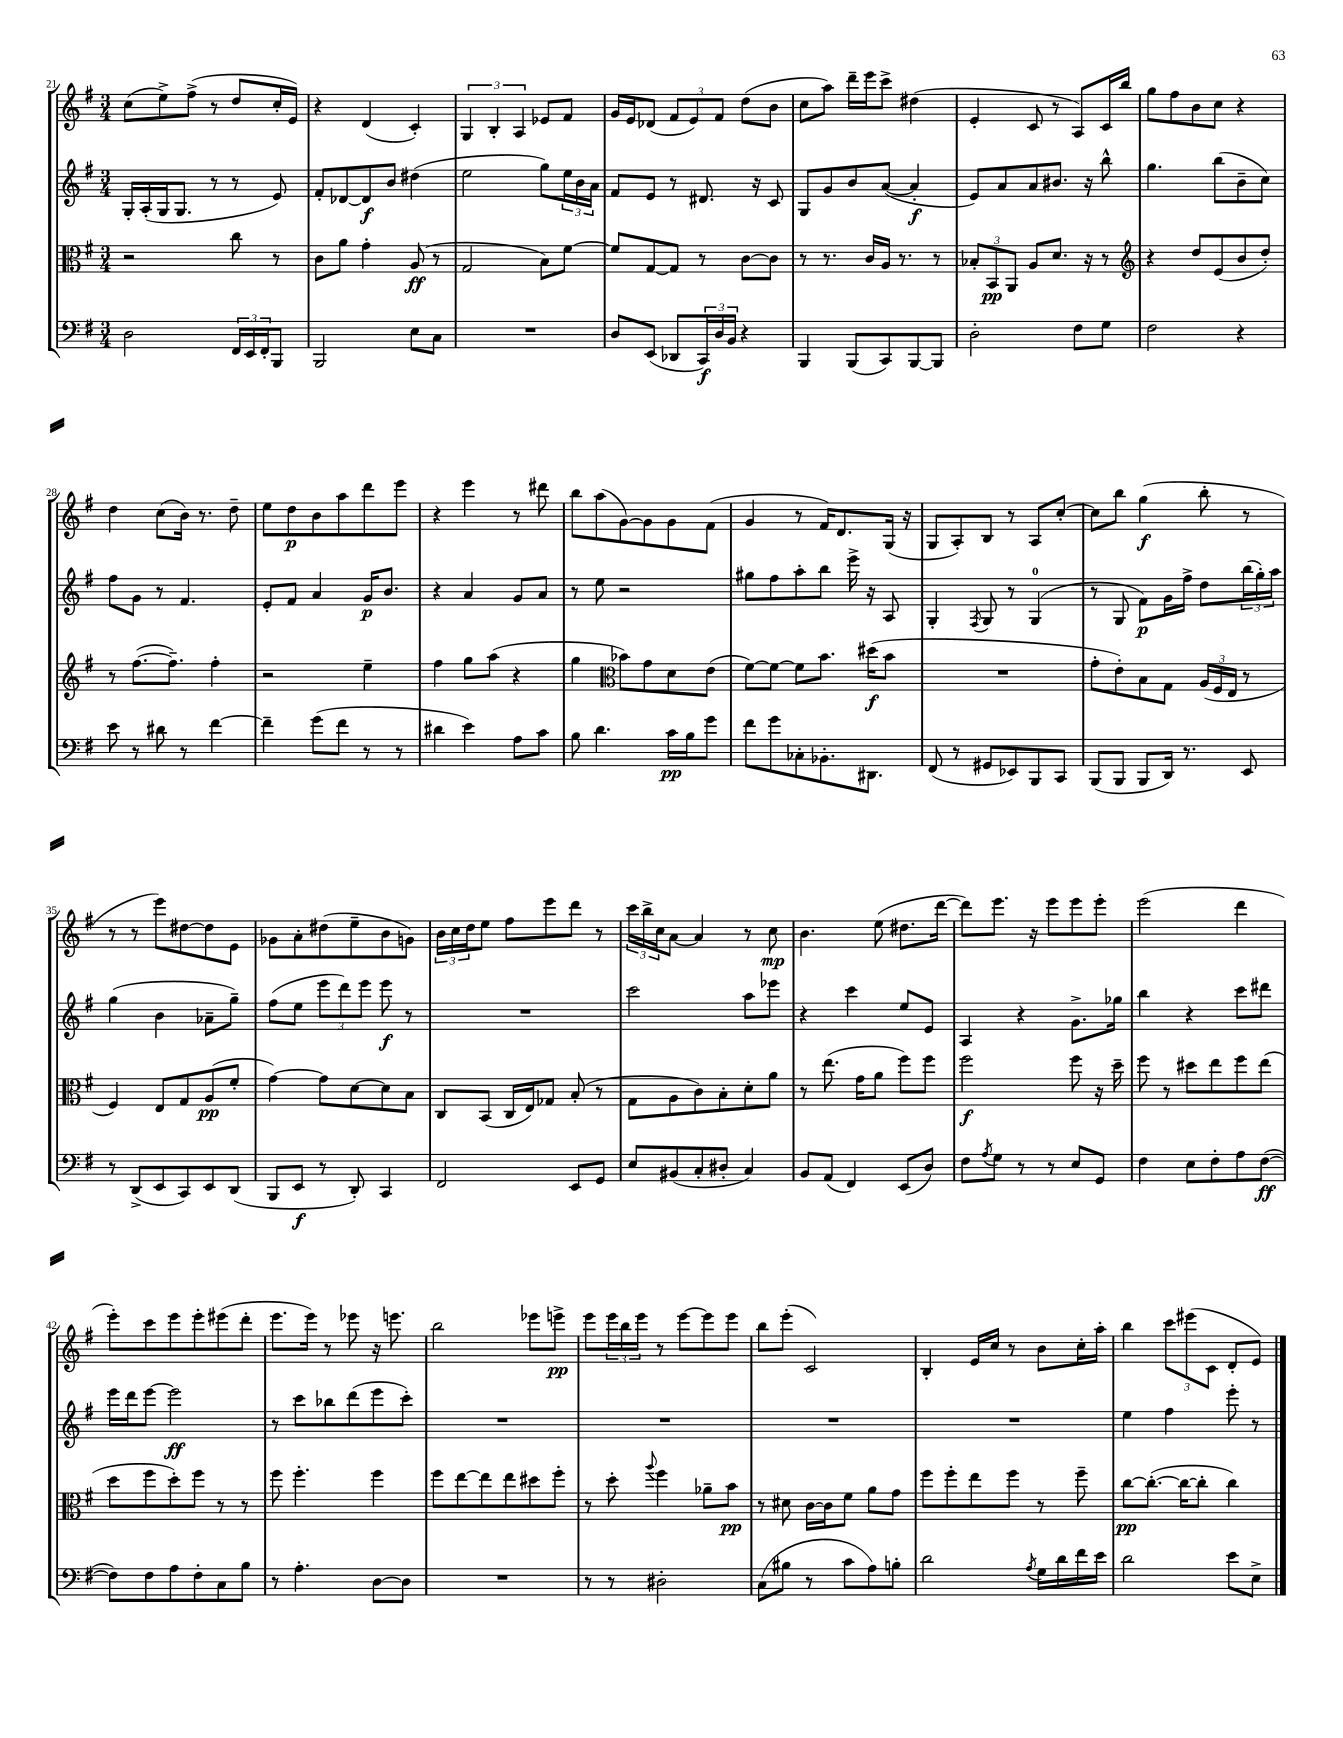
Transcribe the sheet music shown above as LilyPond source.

<<
\new StaffGroup <<
\new Staff = "s0" {
    \clef treble \key g \major \numericTimeSignature \time 3/4
    c''8( e''8->) fis''8->( r8 d''8 c''16-. e'16) |
    r4 d'4( c'4-.) |
    \tuplet 3/2 { g4 b4-. a4 } ees'8 fis'8 |
    g'16 e'16 des'8( \tuplet 3/2 { fis'8 e'8) fis'8 } d''8( b'8 |
    c''8 a''8) d'''16-- e'''16 c'''8-> dis''4( |
    e'4-. c'8 r8 a8) c'16 b''16 |
    g''8 fis''8 b'8 c''8 r4 |
    d''4 c''8( b'16) r8. d''8-- |
    e''8 d''8\p b'8 a''8 d'''8 e'''8 |
    r4 e'''4 r8 dis'''8 |
    b''8 a''8( g'8~) g'8 g'8 fis'8( |
    g'4 r8 fis'16) d'8. g16( r16 |
    g8 a8-.) b8 r8 a8 c''8~-. |
    c''8 b''8 g''4\f( b''8-. r8 |
    r8 r8 e'''8) dis''8~ dis''8 e'8 |
    ges'8 a'8-. dis''8( e''8-- b'8 g'8) |
    \tuplet 3/2 { b'16 c''16 d''16 } e''8 fis''8 e'''8 d'''8 r8 |
    \tuplet 3/2 { c'''16 b''16-> c''16 } a'8~ a'4 r8 c''8\mp |
    b'4. e''8( dis''8. d'''16~ |
    d'''8) e'''8. r16 e'''8 e'''8 e'''8-. |
    e'''2( d'''4 |
    e'''8-.) c'''8 e'''8 e'''8-. eis'''8( d'''8-. |
    e'''8. e'''16) r8 ees'''8 r16 e'''8. |
    b''2 ees'''8 e'''8->\pp |
    e'''8 \tuplet 3/2 { e'''16 b''16 e'''16 } r8 e'''8~ e'''8 e'''8 |
    b''8 e'''8-.( c'2) |
    b4-. e'16 c''16 r8 b'8 c''16-. a''16-. |
    b''4 \tuplet 3/2 { c'''8 eis'''8( c'8 } d'8-. e'8) \bar "|." |
}
\new Staff = "s1" {
    \clef treble \key g \major \numericTimeSignature \time 3/4
    g16-. a16-.( g16 g8. r8 r8 e'8) |
    fis'8-. des'8~ des'8\f b'8 dis''4( |
    e''2 g''8) \tuplet 3/2 { e''16 b'16 a'16 } |
    fis'8 e'8 r8 dis'8. r16 c'8 |
    g8 g'8 b'8 a'8~( a'4-.\f |
    e'8) a'8 a'8 bis'8. r16 b''8-^ |
    g''4. b''8( b'8-- c''8) |
    fis''8 g'8 r8 fis'4. |
    e'8-. fis'8 a'4 g'16\p b'8. |
    r4 a'4 g'8 a'8 |
    r8 e''8 r2 |
    gis''8 fis''8 a''8-. b''8 e'''16-> r16 a8 |
    g4-. \acciaccatura { fis8 } g8 r8 g4-0( |
    r8 g8 fis'8\p) g'16 fis''16-> d''8 \tuplet 3/2 { b''16( g''16-.) a''16 } |
    g''4( b'4 aes'8-- g''8--) |
    fis''8( e''8 \tuplet 3/2 { e'''8 d'''8) e'''8 } e'''8\f r8 |
    R2. |
    c'''2 a''8 ees'''8 |
    r4 c'''4 e''8 e'8 |
    a4 r4 g'8.-> ges''16 |
    b''4 r4 c'''8 dis'''8 |
    e'''16 d'''16 e'''8~ e'''2\ff |
    r8 c'''8 bes''8 d'''8( e'''8 c'''8-.) |
    R2. |
    R2. |
    R2. |
    R2. |
    e''4 fis''4 e'''8-. r8 \bar "|." |
}
\new Staff = "s2" {
    \clef alto \key g \major \numericTimeSignature \time 3/4
    r2 c''8 r8 |
    c'8 a'8 g'4-. a8\ff( r8 |
    g2 b8) fis'8~ |
    fis'8 g8~ g8 r8 c'8~ c'8 |
    r8 r8. c'16 a16 r8. r8 |
    \tuplet 3/2 { bes8-. b,8\pp a,8 } a8 d'8. r16 r8 |
    \clef treble r4 d''8 e'8( b'8 d''8-.) |
    r8 fis''8.~( fis''8.--) fis''4-. |
    r2 e''4-- |
    fis''4 g''8 a''8( r4 |
    g''4 \clef alto bes'8) g'8 d'8 e'8( |
    fis'8~) fis'8~ fis'8 b'8. dis''16\f( b'8 |
    R2. |
    g'8-. e'8-.) b8 g8 \tuplet 3/2 { a16( fis16 e16 } r8 |
    fis4) e8 g8 a8\pp( fis'8-. |
    g'4~) g'8 d'8~ d'8 b8 |
    c8 b,8( c16 e16) ges8 b8-.( r8 |
    g8 a8 c'8) b8-. d'8-. a'8 |
    r8 e''8.( g'16 a'8 fis''8) fis''8 |
    fis''2\f fis''8 r16 d''16-- |
    fis''8 r8 dis''8 e''8 fis''8 e''8( |
    d''8 fis''8 d''8-.) fis''8 r8 r8 |
    fis''8 fis''4.-. fis''4 |
    fis''8 e''8~ e''8 e''8 dis''8 fis''8-. |
    r8 d''8-. \appoggiatura { a''8 } fis''4 aes'8-- b'8\pp |
    r8 dis'8 c'16~ c'16 fis'8 a'8 g'8 |
    fis''8 fis''8-. e''8 fis''8 r8 fis''8-- |
    c''8~\pp c''8.~-.( c''16~ c''8-. c''4) \bar "|." |
}
\new Staff = "s3" {
    \clef bass \key g \major \numericTimeSignature \time 3/4
    d2 \tuplet 3/2 { fis,16 e,16 fis,16-. } b,,8 |
    b,,2 e8 c8 |
    R2. |
    d8 e,8( des,8 \tuplet 3/2 { c,16\f) d16 b,16 } r4 |
    b,,4 b,,8( c,8) b,,8~ b,,8 |
    d2-. fis8 g8 |
    fis2 r4 |
    e'8 r8 dis'8 r8 fis'4~ |
    fis'4-- g'8( fis'8 r8 r8 |
    dis'4 e'4) a8 c'8 |
    b8 d'4. c'16\pp b16 g'8 |
    fis'8 g'8 ces8-. bes,8.-. dis,8. |
    fis,8( r8 gis,8 ees,8) b,,8 c,8 |
    b,,8( b,,8 b,,8 d,16) r8. e,8 |
    r8 d,8->( e,8 c,8) e,8 d,8( |
    b,,8 e,8\f r8 d,8-.) c,4 |
    fis,2 e,8 g,8 |
    e8 bis,8( c8-. dis8-. c4) |
    b,8 a,8( fis,4) e,8( d8) |
    fis8 \acciaccatura { a8 } g8 r8 r8 e8 g,8 |
    fis4 e8 fis8-. a8 fis8~\ff( |
    fis8) fis8 a8 fis8-. c8 b8 |
    r8 a4.-. d8~ d8 |
    R2. |
    r8 r8 dis2-. |
    c8( bis8 r8 c'8 a8) b8-. |
    d'2 \acciaccatura { a8 } g16 d'16 fis'16 e'16 |
    d'2 e'8 e8-> \bar "|." |
}
>>
>>
\layout { \context { \Score currentBarNumber = #21 } }
